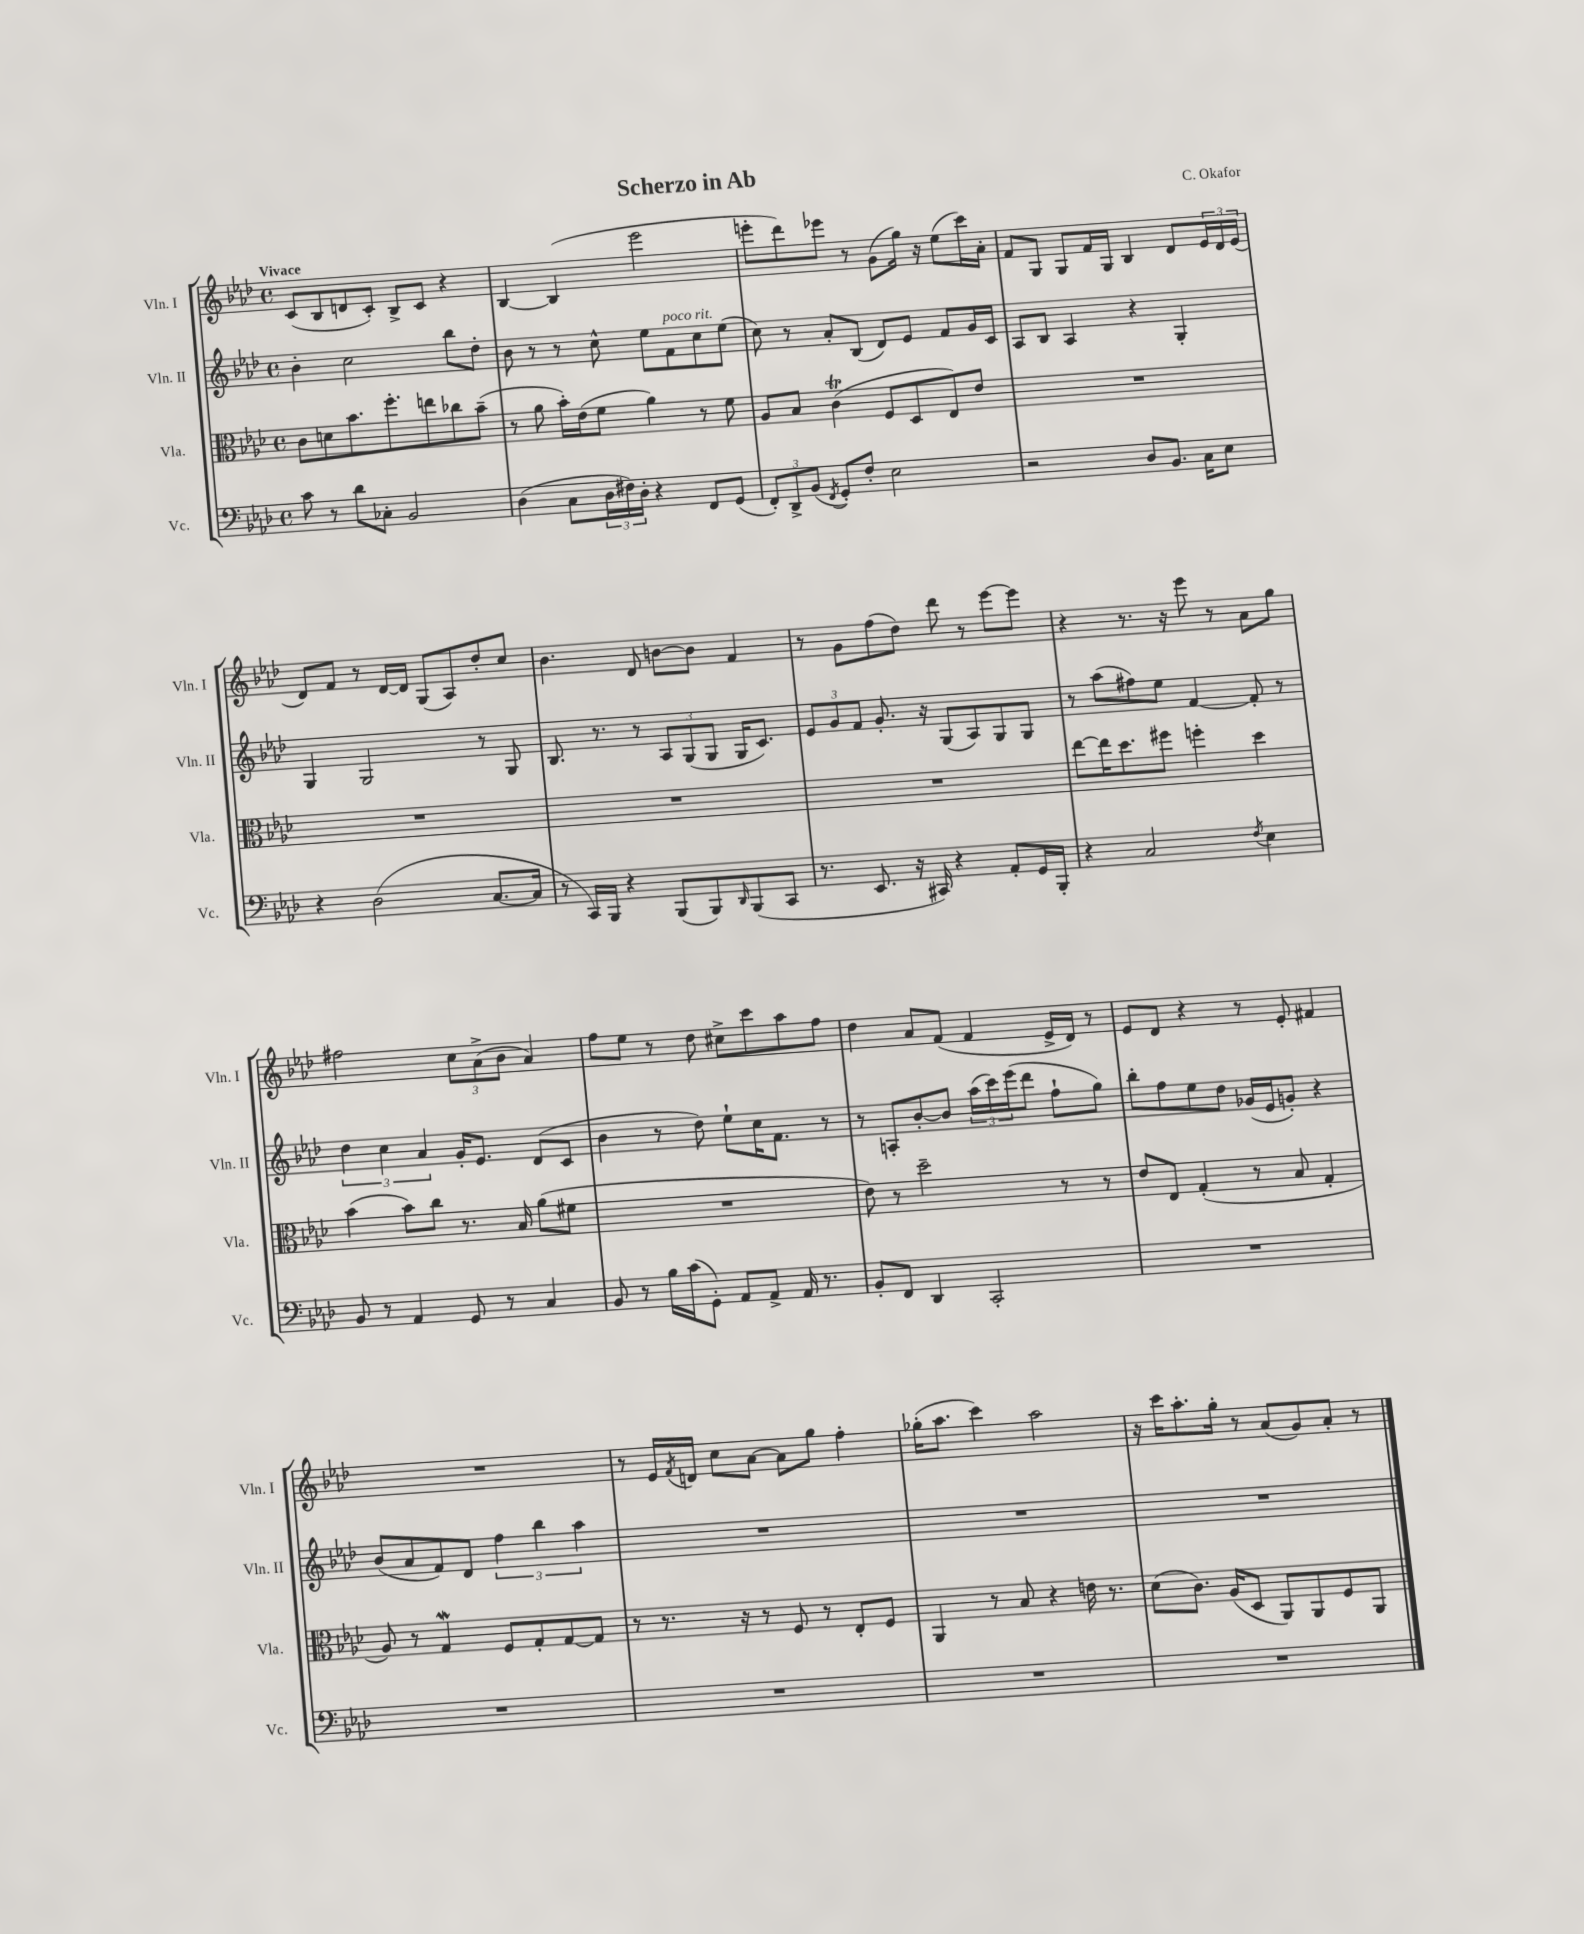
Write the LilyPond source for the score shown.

\header { title = "Scherzo in Ab" composer = "C. Okafor" }
<<
\new StaffGroup <<
\new Staff = "s0" \with { instrumentName = "Vln. I" shortInstrumentName = "Vln. I" } {
    \clef treble \key aes \major \defaultTimeSignature \time 4/4 \tempo "Vivace"
    c'8( bes8 d'8 c'8-.) bes8-> c'8 r4 |
    bes4~ bes4( ees'''2 |
    e'''8-. des'''8) ees'''8 r8 g'8( g''16) r16 ees''8( c'''16) aes'16-. |
    f'8 g8 g8 f'16 g16 bes4 des'8 \tuplet 3/2 { ees'16 des'16 ees'16( } |
    des'8) f'8 r8 des'16~ des'16 g8( aes8) des''8-. c''8 |
    bes'4. des'8 b'8~ b'8 f'4 |
    r8 g'8 f''8( des''8) des'''8 r8 ees'''8~ ees'''8 |
    r4 r8. r16 ees'''8 r8 aes'8 g''8 |
    fis''2 \tuplet 3/2 { c''8 aes'8->( bes'8 } aes'4) |
    f''8 ees''8 r8 des''8 cis''8-> c'''8 aes''8 f''8 |
    des''4 aes'8 f'8( f'4 ees'16-> des'16) r8 |
    ees'8 des'8 r4 r8 ees'8-. fis'4 |
    R1 |
    r8 ees'16 \acciaccatura { f'8 } d'16 c''8 aes'8~ aes'8 g''8 f''4-. |
    ges''16-.( aes''8. c'''4) aes''2 |
    r16 c'''16 aes''8.-. g''16-. r8 aes'8( g'8) aes'8-. r8 \bar "|." |
}
\new Staff = "s1" \with { instrumentName = "Vln. II" shortInstrumentName = "Vln. II" } {
    \clef treble \key aes \major \defaultTimeSignature \time 4/4
    bes'4-. c''2 bes''8 des''8-. |
    bes'8 r8 r8 c''8-^ ees''8 f'8^\markup { \italic "poco rit." } c''8 ees''8( |
    c''8) r8 aes'8-. bes8( des'8) ees'8 f'8 g'16 c'16 |
    aes8 bes8 aes4 r4 g4-. |
    g4 g2 r8 g8 |
    bes8. r8. r8 \tuplet 3/2 { aes8 g8( g8 } g16 c'8.) |
    \tuplet 3/2 { ees'8 g'8 f'8 } g'8.-. r16 g8( aes8) g8 g8 |
    r8 aes''8( fis''8) ees''8 f'4~ f'8-. r8 |
    \tuplet 3/2 { des''4 c''4 aes'4 } g'16-. ees'8. des'8( c'8 |
    bes'4 r8 des''8) ees''8-! c''16 f'8. r8 |
    r8 a8-. bes'8~-. bes'8 \tuplet 3/2 { aes''16( c'''16) ees'''16( } des'''8 f''8-! g''8) |
    bes''8-. f''8 ees''8 des''8 ges'16( ees'16 g'8-.) r4 |
    bes'8( aes'8 f'8) des'8 \tuplet 3/2 { f''4 bes''4 aes''4 } |
    R1 |
    R1 |
    R1 \bar "|." |
}
\new Staff = "s2" \with { instrumentName = "Vla." shortInstrumentName = "Vla." } {
    \clef alto \key aes \major \defaultTimeSignature \time 4/4
    c'8 d'8 bes'8. f''8.-. e''8 ces''8 bes'8--( |
    r8 aes'8 bes'16-.) ees'16( f'8 aes'4) r8 f'8 |
    aes8 bes8 c'4\trill( f8 des8 ees8) ees'8 |
    R1 |
    R1 |
    R1 |
    R1 |
    ees''8~ ees''16 des''8. fis''8 f''4-. des''4 |
    bes'4( bes'8) c''8 r8. bes16 aes'8( fis'8 |
    R1 |
    ees'8) r8 des''2-- r8 r8 |
    ees'8 ees8 g4-.( r8 bes8 g4-. |
    aes8) r8 g4\mordent f8 g8-. g8~ g8 |
    r8 r8. r16 r8 f8 r8 ees8-. f8 |
    aes,4 r8 bes8 r4 e'16 r8. |
    des'8( c'8.) aes16( des8 aes,8) aes,8 f8 aes,8 \bar "|." |
}
\new Staff = "s3" \with { instrumentName = "Vc." shortInstrumentName = "Vc." } {
    \clef bass \key aes \major \defaultTimeSignature \time 4/4
    c'8 r8 des'8 ces8-. bes,2 |
    des4( c8 \tuplet 3/2 { des16 fis16) des16-. } r4 f,8 g,8( |
    \tuplet 3/2 { f,8-.) des,8-> bes,8( } \acciaccatura { f,8 } g,8-.) f8-. ees2 |
    r2 des8 bes,8. c16 ees8 |
    r4 des2( c8.~ c16 |
    r8 c,16) bes,,16 r4 bes,,8( bes,,8) \grace { des,16 } bes,,8( c,8 |
    r8. ees,8. r16 cis,16) r4 aes,8-. g,16 bes,,16-. |
    r4 c2 \acciaccatura { f8 } ees4 |
    bes,8 r8 aes,4 g,8 r8 c4 |
    bes,8 r8 bes16 c'16( g,8-.) aes,8 aes,8-> aes,16 r8. |
    bes,8-. f,8 des,4 c,2-. |
    R1 |
    R1 |
    R1 |
    R1 |
    R1 \bar "|." |
}
>>
>>
\layout { \context { \Score \remove "Bar_number_engraver" } }
